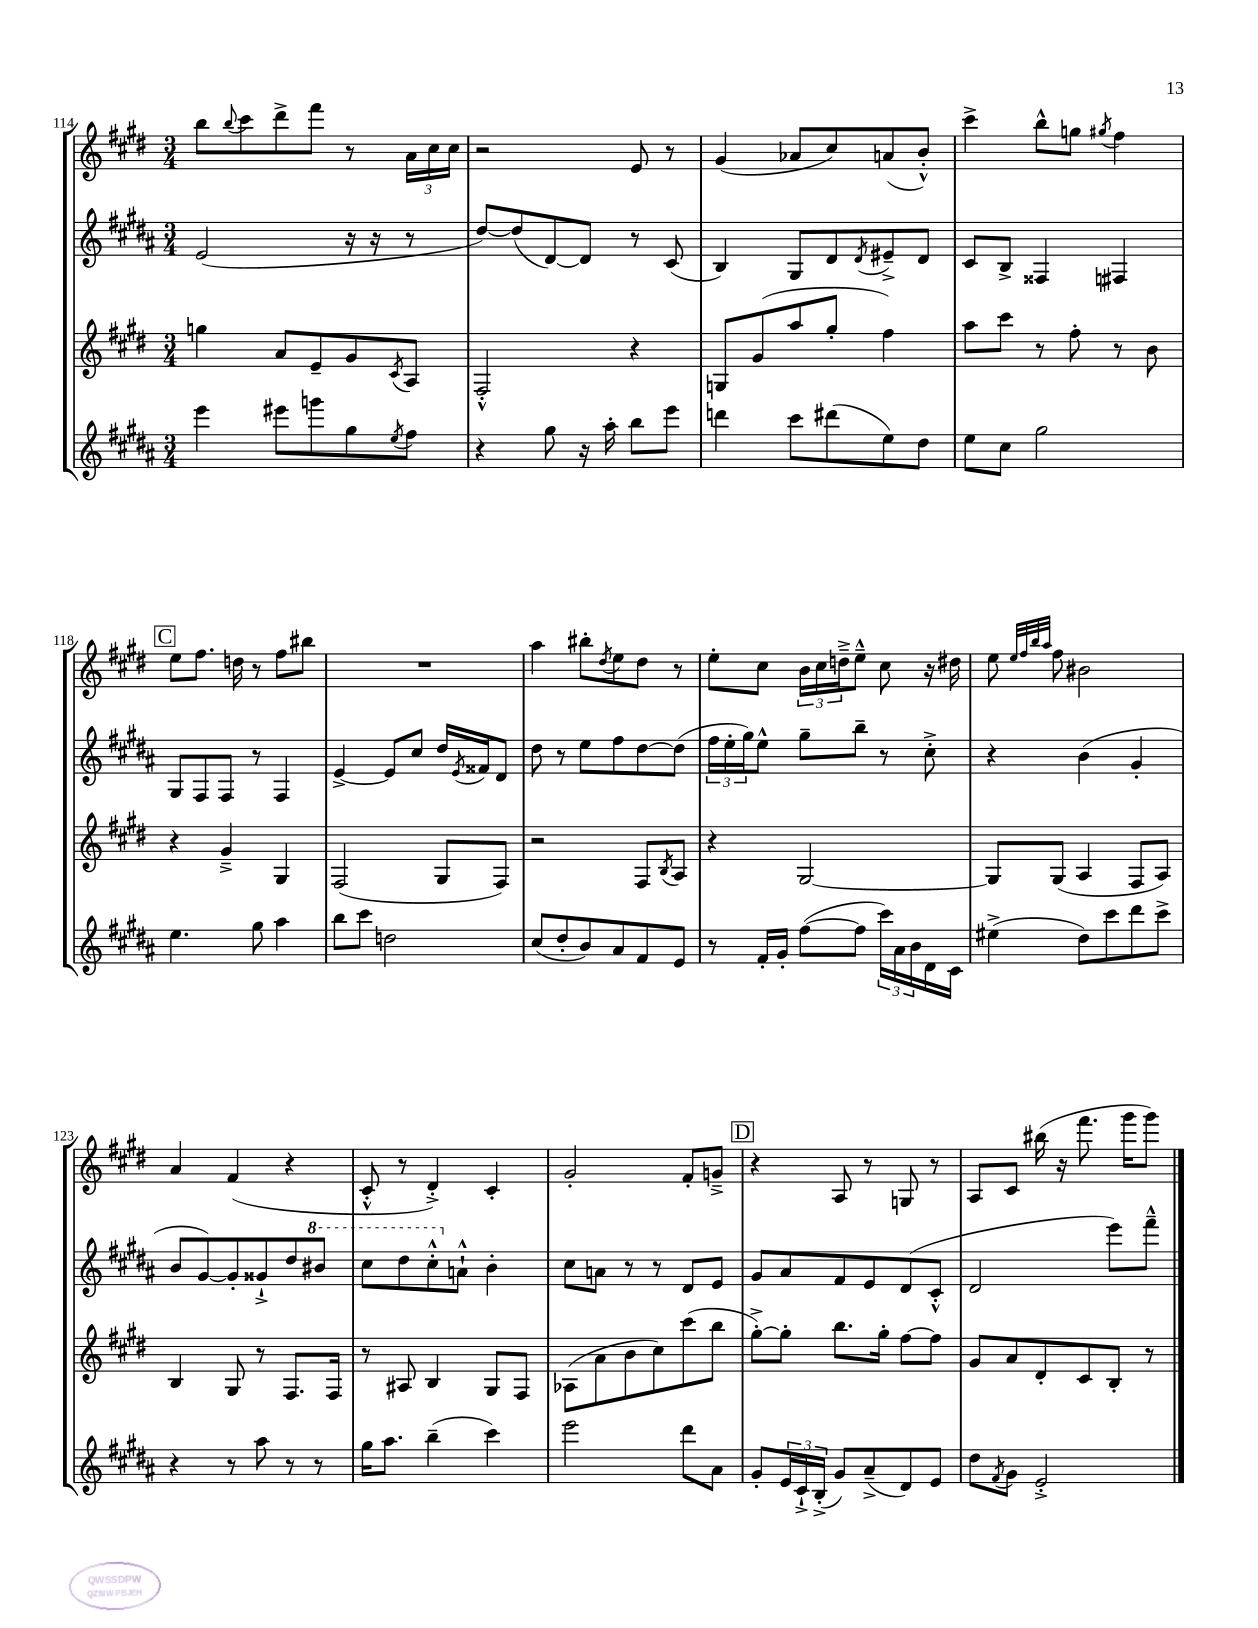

**kern	**kern	**kern	**kern
*staff4	*staff3	*staff2	*staff1
*clefG2	*clefG2	*clefG2	*clefG2
*k[f#c#g#d#a#]	*k[f#c#g#d#]	*k[f#c#g#d#a#]	*k[f#c#g#d#]
*M3/4	*M3/4	*M3/4	*M3/4
4eee	4gg	(2e	8bb
.	.	.	8qqbb
.	.	.	8ccc#
8eee#	8a	.	8ddd#^
8ggg	8e~	.	8fff#
8gg#	8g#	16r	8r
.	.	16r	.
8qee	8qc#	.	.
8ff#	8A	8r	24a
.	.	.	24cc#
.	.	.	24cc#
=	=	=	=
4r	2F#'^^	[8dd#)	2r
.	.	(8dd#]	.
8gg#	.	[8d#)	.
16r	.	8d#]	.
16aa#'	.	.	.
8bb	4r	8r	8e
8eee	.	(8c#	8r
=	=	=	=
4ddd	8G	4B)	(4g#
.	(8g#	.	.
8ccc#	8aa	8G#	8a-
(8ddd#	8gg#'	8d#	8cc#)
.	.	8qd#	.
8ee)	4ff#)	8e#~^	(8a
8dd#	.	8d#	8b'^^)
=	=	=	=
8ee	8aa	8c#	4ccc#^
8cc#	8ccc#	8B^	.
2gg#	8r	4F##	8bb^^
.	8ff#'	.	8gg
.	.	.	8qgg#
.	8r	4F#	4ff#
.	8b	.	.
=	=	=	=
4.ee	4r	8G#	8ee
.	.	8F#	8.ff#
.	4g#~^	8F#	.
.	.	.	16dd
8gg#	.	8r	8r
4aa#	4G#	4F#	8ff#
.	.	.	8bb#
=	=	=	=
8bb	(2F#	[4e^	2.r
8ccc#	.	.	.
2dd	.	8e]	.
.	.	8cc#	.
.	8G#	16dd#	.
.	.	8qe	.
.	.	16f##	.
.	8F#)	8d#	.
=	=	=	=
(8cc#	2r	8dd#	4aa
8dd#'	.	8r	.
8b)	.	8ee	8bb#'
.	.	.	8qdd#
8a#	.	8ff#	8ee
8f#	8F#	[8dd#	8dd#
.	8qB	.	.
8e	8A	(8dd#]	8r
=	=	=	=
8r	4r	24ff#	8ee'
.	.	24ee'	.
.	.	24gg#)	.
16f#'	.	8ee^^	8cc#
16g#'	.	.	.
([8ff#	[2G#	8gg#~	24b
.	.	.	24cc#
.	.	.	24dd~^
8ff#]	.	8bb~	8ee~^^
24ccc#)	.	8r	8cc#
24a#	.	.	.
24b	.	.	.
16d#	.	8cc#'^	16r
16c#	.	.	16dd#
=	=	=	=
(4ee#^	8G#]	4r	8ee
.	.	.	32qqee
.	.	.	32qqff#
.	.	.	32qqbb
.	.	.	32qqaa
.	(8G#	.	8ff#
8dd#)	4A	(4b	2b#
8ccc#	.	.	.
8ddd#	8F#	4g#'	.
8ccc#^	8A)	.	.
=	=	=	=
4r	4B	8b	4a
.	.	[8g#)	.
8r	8G#	8g#']	(4f#
8aa#	8r	8g##`^	.
8r	8.F#	8dd#	4r
8r	.	8bb#	.
.	16F#	.	.
=	=	=	=
16gg#	8r	8ccc#	8c#'^^
8.aa#	.	.	.
.	8A#	8ddd#	8r
(4bb~	4B	8ccc#'^^	4d#'^)
.	.	8a`^^	.
4ccc#)	8G#	4b'	4c#'
.	8F#	.	.
=	=	=	=
2eee	(8A-	8cc#	2g#'
.	8a	8a	.
.	8b	8r	.
.	8cc#)	8r	.
8ddd#	(8ccc#	8d#	8f#'
8a#	8bb	8e	8g~^
=	=	=	=
8g#'	[8gg#'^)	8g#	4r
24e	8gg#']	8a#	.
24c#`^	.	.	.
(24B'^	.	.	.
8g#)	8.bb	8f#	8A
(8a#~^	.	8e	8r
.	16gg#'	.	.
8d#)	[8ff#	(8d#	8G
8e	8ff#]	8c#'^^	8r
=	=	=	=
8dd#	8g#	2d#	8A
8qf#	.	.	.
8g#	8a	.	8c#
2e'^	8d#'	.	(16bb#
.	.	.	16r
.	8c#	.	8.fff#
.	8B'	8eee)	.
.	.	.	16ggg#
.	8r	8fff#~^^	8ggg#)
==	==	==	==
*-	*-	*-	*-
